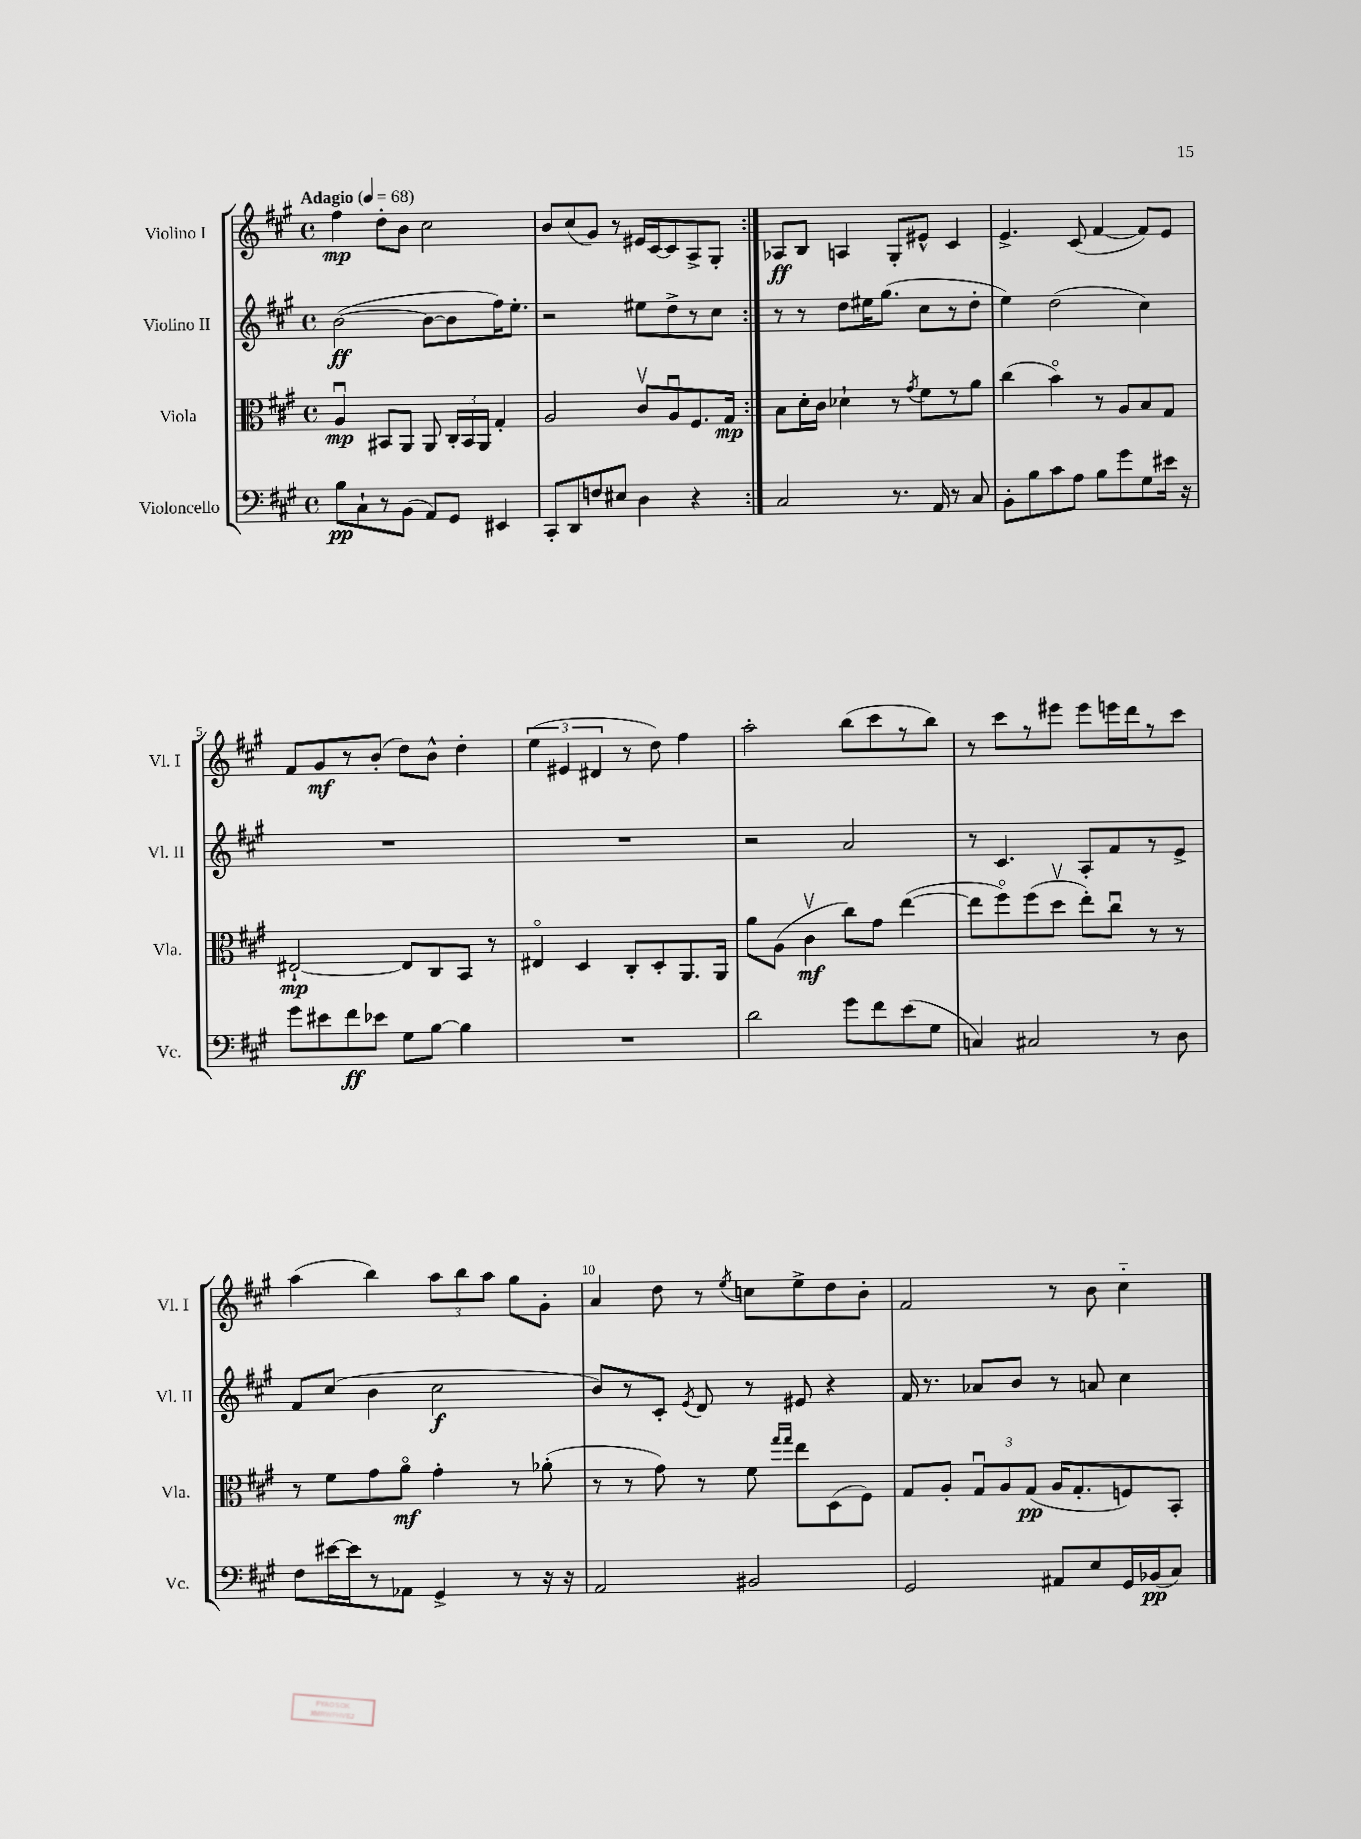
<<
\new StaffGroup <<
\new Staff = "s0" \with { instrumentName = "Violino I" shortInstrumentName = "Vl. I" } {
    \clef treble \key a \major \defaultTimeSignature \time 4/4 \tempo "Adagio" 4 = 68
    \autoBeamOff \repeat volta 2 { fis''4\mp d''8[-. b'8] cis''2 |
    b'8[ cis''8( gis'8]) r8 eis'16[ cis'16~ cis'8 a8-> gis8]-. | }
    aes8[\ff b8] a4 gis8[-. eis'8]-^ cis'4 |
    e'4.-> cis'8( fis'4~ fis'8[) e'8] |
    fis'8[ gis'8\mf r8 b'8]-.( d''8[) b'8]-^ d''4-. |
    \tuplet 3/2 { e''4( eis'4 dis'4 } r8 d''8) fis''4 |
    a''2-. b''8[( cis'''8 r8 b''8]) |
    r8 cis'''8[ r8 eis'''8] eis'''8[ e'''16 d'''16 r8 cis'''8] |
    a''4( b''4) \tuplet 3/2 { a''8[ b''8 a''8] } gis''8[ gis'8]-. |
    a'4 d''8 r8 \acciaccatura { e''8 } c''8[ e''8-> d''8 b'8]-. |
    fis'2 r8 b'8 cis''4-_ \bar "|." |
}
\new Staff = "s1" \with { instrumentName = "Violino II" shortInstrumentName = "Vl. II" } {
    \clef treble \key a \major \defaultTimeSignature \time 4/4
    \autoBeamOff \repeat volta 2 { b'2~\ff( b'8[~ b'8 fis''16) e''8.]-. |
    r2 eis''8[ d''8-> r8 cis''8] | }
    r8 r8 d''8[ eis''16 gis''8.]( cis''8[ r8 d''8]-. |
    e''4) d''2( cis''4) |
    R1 |
    R1 |
    r2 a'2 |
    r8 cis'4. a8[-. fis'8 r8 e'8]-> |
    fis'8[ cis''8]( b'4 cis''2\f |
    b'8[) r8 cis'8]-. \acciaccatura { e'8 } d'8 r8 eis'8 r4 |
    fis'16 r8. aes'8[ b'8] r8 a'8 cis''4 \bar "|." |
}
\new Staff = "s2" \with { instrumentName = "Viola" shortInstrumentName = "Vla." } {
    \clef alto \key a \major \defaultTimeSignature \time 4/4
    \autoBeamOff \repeat volta 2 { a4\downbow\mp bis,8[ a,8] a,8 \tuplet 3/2 { cis16[-. bis,16 a,16] } gis4-. |
    a2 cis'8[\upbow a8\downbow fis8. gis16]\mp | }
    b8[ d'16-. cis'16] des'4-! r8 \acciaccatura { gis'8 } fis'8[ r8 a'8] |
    cis''4( b'4\flageolet) r8 a8[ b8 gis8] |
    eis2~-!\mp eis8[ cis8 b,8] r8 |
    eis4\flageolet d4 cis8[-. d8-. a,8. a,16] |
    a'8[ a8]( cis'4\upbow\mf cis''8[) gis'8] e''4~( |
    e''8[ fis''8\flageolet) fis''8( d''8]\upbow e''8[-.) cis''8]\downbow r8 r8 |
    r8 fis'8[ gis'8 a'8]\flageolet\mf gis'4-. r8 aes'8-.( |
    r8 r8 gis'8) r8 fis'8 \grace { gis''16[ gis''16] } e''8[ d8( fis8]) |
    gis8[ a8]-. \tuplet 3/2 { gis8[\downbow a8 gis8]\pp( } a16[ gis8.-. f8) b,8]-. \bar "|." |
}
\new Staff = "s3" \with { instrumentName = "Violoncello" shortInstrumentName = "Vc." } {
    \clef bass \key a \major \defaultTimeSignature \time 4/4
    \autoBeamOff \repeat volta 2 { b8[\pp cis8-! r8 b,8]( a,8[) gis,8] eis,4 |
    cis,8[-. d,8 f8 eis8] d4 r4 | }
    cis2 r8. a,16 r8 cis8 |
    b,8[-. b8 cis'8 a8] b8[ gis'8 gis8 eis'16] r16 |
    gis'8[ eis'8 fis'8\ff ees'8] gis8[ b8]~ b4 |
    R1 |
    d'2 gis'8[ fis'8 e'8( gis8] |
    c4) cis2 r8 d8 |
    fis8[ eis'16~ eis'16 r8 aes,8] gis,4-> r8 r16 r16 |
    a,2 bis,2 |
    gis,2 ais,8[ e8 gis,16 bes,16\pp( cis8]) \bar "|." |
}
>>
>>
\layout { \context { \Score \override BarNumber.break-visibility = ##(#f #t #t) barNumberVisibility = #(every-nth-bar-number-visible 5) } }
